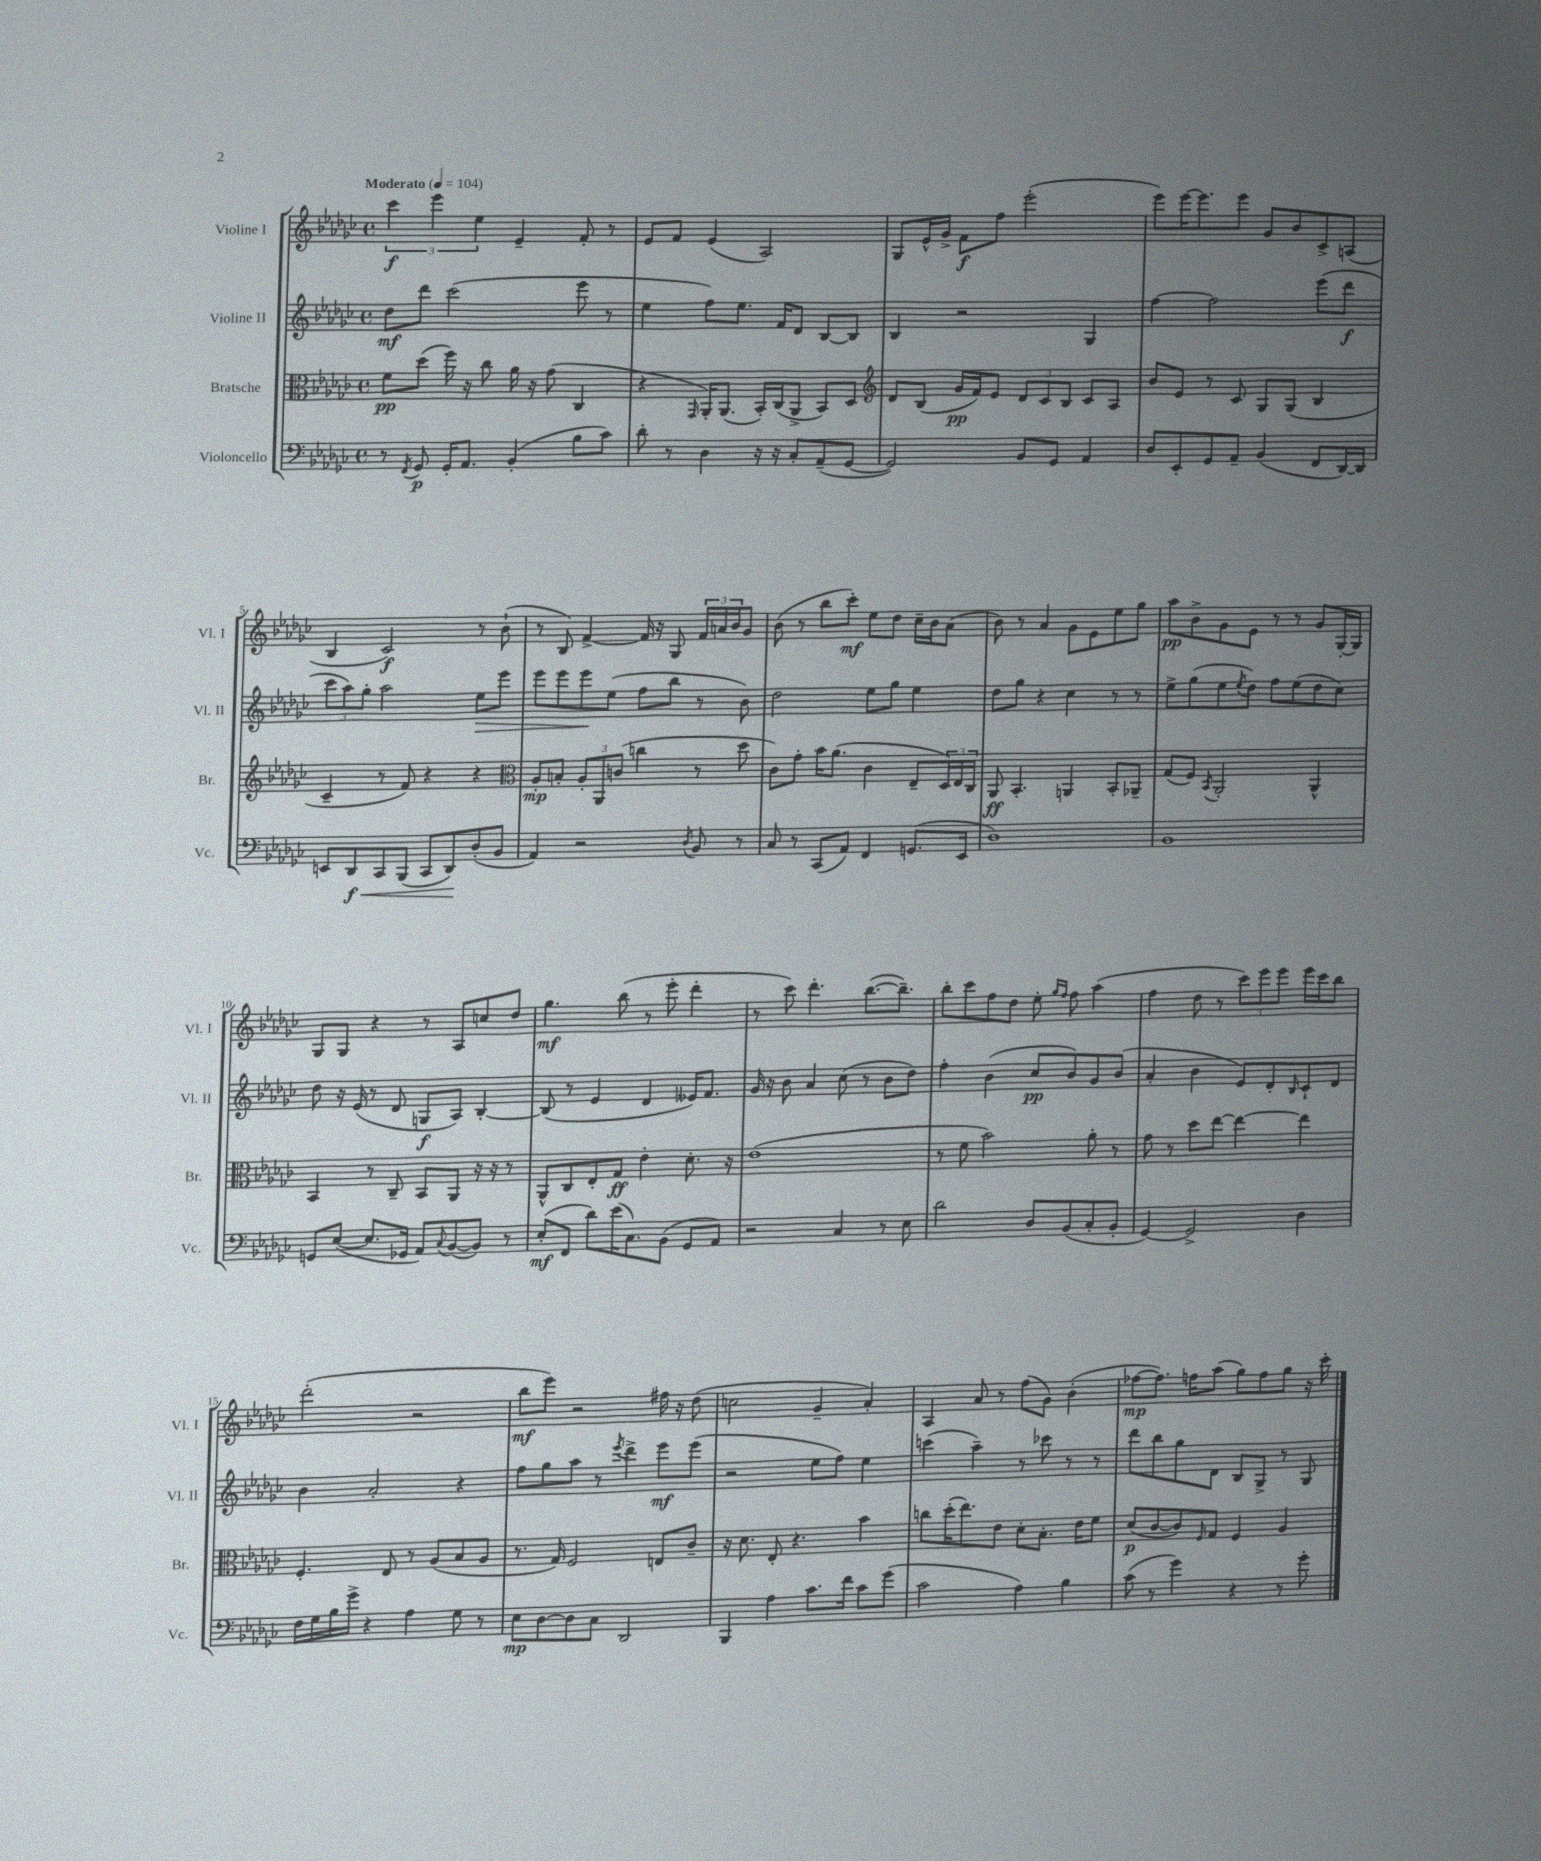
<<
\new StaffGroup <<
\new Staff = "s0" \with { instrumentName = "Violine I" shortInstrumentName = "Vl. I" } {
    \clef treble \key ges \major \defaultTimeSignature \time 4/4 \tempo "Moderato" 4 = 104
    \tuplet 3/2 { ces'''4\f ees'''4 ees''4 } ees'4-- f'8-. r8 |
    ees'8 f'8 ees'4( aes2) |
    ges8 ees'16-^ ges'16-> f'8\f f''8 ees'''2-.( |
    ees'''8) ees'''16~ ees'''8. ees'''8 ges'8 bes'8 ces'8-> a8( |
    bes4 ces'2\f) r8 bes'8-!( |
    r8 bes8) f'4~-> f'16 r16 ges8 \tuplet 3/2 { f'16 a'16 bes'16 } ges'8 |
    bes'8( r8 bes''8 ces'''8-.\mf) ees''8 des''8 ces''16-- bes'16 aes'8( |
    bes'8) r8 aes'4 ges'8 ees'8 ees''8 ges''8 |
    aes''8\pp bes'8-> ges'8 ees'8 r8 r8 ges'8 ges16~-. ges16 |
    ges8 ges8 r4 r8 aes8 c''8 des''8 |
    ges''4.\mf bes''8( r8 ees'''8-. des'''4-. |
    r8 ces'''8) des'''4.-. bes''8.~( bes''8.--) |
    bes''8-. ces'''8 f''8 des''8 ees''8-. \grace { ges''16 f''16 } f''8 aes''4( |
    f''4 des''8 r8 \tuplet 3/2 { ces'''8) ees'''8 ees'''8 } ees'''16 ces'''16 bes''8 |
    des'''2-.( r2 |
    bes''8\mf ees'''8) r2 fis''16 r16 des''8( |
    c''2 ges'4-- aes'4-.) |
    aes4 aes'8 r8 f''8( ges'8) bes'4-.( |
    fes''8~\mp fes''8.) f''16 aes''8( ges''8) f''8 ges''8 r16 ces'''16-. \bar "|." |
}
\new Staff = "s1" \with { instrumentName = "Violine II" shortInstrumentName = "Vl. II" } {
    \clef treble \key ges \major \defaultTimeSignature \time 4/4
    des''8\mf des'''8 ces'''2( ees'''8 r8 |
    ees''4 f''8) ees''8. f'16 des'8 bes8~ bes8 |
    bes4 r2 ges4 |
    f''4~ f''2 ees'''8( des'''8\f |
    \tuplet 3/2 { ces'''8 aes''8) ges''8-. } aes''2 ees''8\> ees'''8 |
    ees'''8 ees'''8 ees'''8\! ees''8( f''8 bes''8 r8 bes'8) |
    des''2 ees''8 ges''8 ees''4 |
    des''8 ges''8 r4 ces''4 r8 r8 |
    ees''8-> ges''8( ees''8 \acciaccatura { ees''8 } des''8) f''8 ees''8( des''8 ces''8) |
    des''8 r16 ees'16( r8 des'8 g8\f aes8) bes4~-. |
    bes8( r8 ees'4 des'4 eeses'16) f'8. |
    ges'16 r16 bes'8 aes'4 ces''8( r8 bes'8 des''8) |
    f''4-. bes'4( ces''8\pp bes'8) ges'8 bes'8( |
    aes'4-. bes'4 ees'8) des'8-. \grace { bes16 } ces'8-! des'8 |
    bes'4 aes'2-. r4 |
    f''8 ges''8 aes''8 r8 \acciaccatura { ees'''8 } des'''4-> ees'''8\mf ees'''8( |
    r2 ees''8 f''8) ees''4 |
    c'''4( aes''4--) r8 ces'''8 r8 r8 |
    des'''8 bes''8 ges''8 des'8 bes8 ges8-> r8 ges8 \bar "|." |
}
\new Staff = "s2" \with { instrumentName = "Bratsche" shortInstrumentName = "Br." } {
    \clef alto \key ges \major \defaultTimeSignature \time 4/4
    f'8\pp des''8( f''16) r16 ces''8 aes'16 r16 ges'8( ces4 |
    r4 \grace { ges,16 } aes,16-.) aes,8.( bes,16-.) ces16( aes,8-> bes,8) des8 |
    \clef treble des'8 bes8( ges'16\pp f'16) ees'8 \tuplet 3/2 { des'8 ces'8 bes8 } ces'8 aes8 |
    bes'8 ees'8 r8 ces'8 ges8 ges8( bes4 |
    ces'4-- r8 f'8) r4 r4 |
    \clef alto aes8-.\mp b8-. \tuplet 3/2 { aes8-. aes,8 c'8( } c''4 r8 des''8 |
    ces'8) ges'8-. bes'16 aes'8.( ces'4 ees8-- \tuplet 3/2 { des16) ees16 ces16 } |
    aes,8\ff bes,4.-. a,4 bes,8-. aes,8-- |
    ges8( f8) \acciaccatura { bes,8 } aes,2-. aes,4-^ |
    bes,4 r8 ces8-- bes,8 aes,8 r16 r16 r8 |
    aes,8-^ ces8 ees8-. ges8\ff ees'4-. des'8.-. r16 |
    ees'1( |
    r8 f'8 bes'2) aes'8-. r8 |
    ges'8 r8 des''8 ees''8~ ees''4~ ees''4 |
    f4.-. ees8 r8 aes8( bes8 aes8 |
    r8. ges16) f2 e8 ces'8-- |
    r16 des'8. ees8-. r4. bes'4 |
    c''8 des''16-.( ees''8.) ees'8 des'8-. bes8.-. ees'16 f'8 |
    des'8\p( ces'8~ ces'8) \grace { f16 } ges8 f4 aes4 \bar "|." |
}
\new Staff = "s3" \with { instrumentName = "Violoncello" shortInstrumentName = "Vc." } {
    \clef bass \key ges \major \defaultTimeSignature \time 4/4
    r8 \acciaccatura { f,8 } ges,8\p ges,16-. aes,8. bes,4-.( bes8 ces'8) |
    des'8-. r8 des4 r16 r16 ces8-. aes,8--( ges,8~ |
    ges,2) bes,8 ges,8 aes,4 |
    des8 ees,8-. ges,8 aes,8-- bes,4( f,8 des,16~) des,16 |
    e,8 des,8\f\< ces,8 bes,,8( ces,8 des,8\!) des8-.( bes,8 |
    aes,4) r2 \acciaccatura { des8 } bes,8 r8 |
    ces8 r8 ces,8( aes,8) f,4 g,8.( ees,16 |
    des1) |
    bes,1 |
    g,8 ees8~( ees8. ges,16 aes,8) \appoggiatura { ces8 } bes,8~( bes,8) r8 |
    ees8-.\mf( f,8 des'8) ees'16( ces8.) bes,8( ges,8 aes,8) |
    r2 ces4 r8 ees8 |
    des'2 des8 bes,8( ces8-. bes,8-. |
    ges,4~) ges,2-> des4 |
    f16 ges16 bes16 ges'16-> r4 aes4 ges8 r8 |
    ees8\mp des8~ des8 ces8 des,2 |
    bes,,4 aes4 ces'8. f'16 ces'8 ges'8( |
    ces'2 aes4) bes4 |
    ces'8( r8 ges'4) r4 r8 ges'8-. \bar "|." |
}
>>
>>
